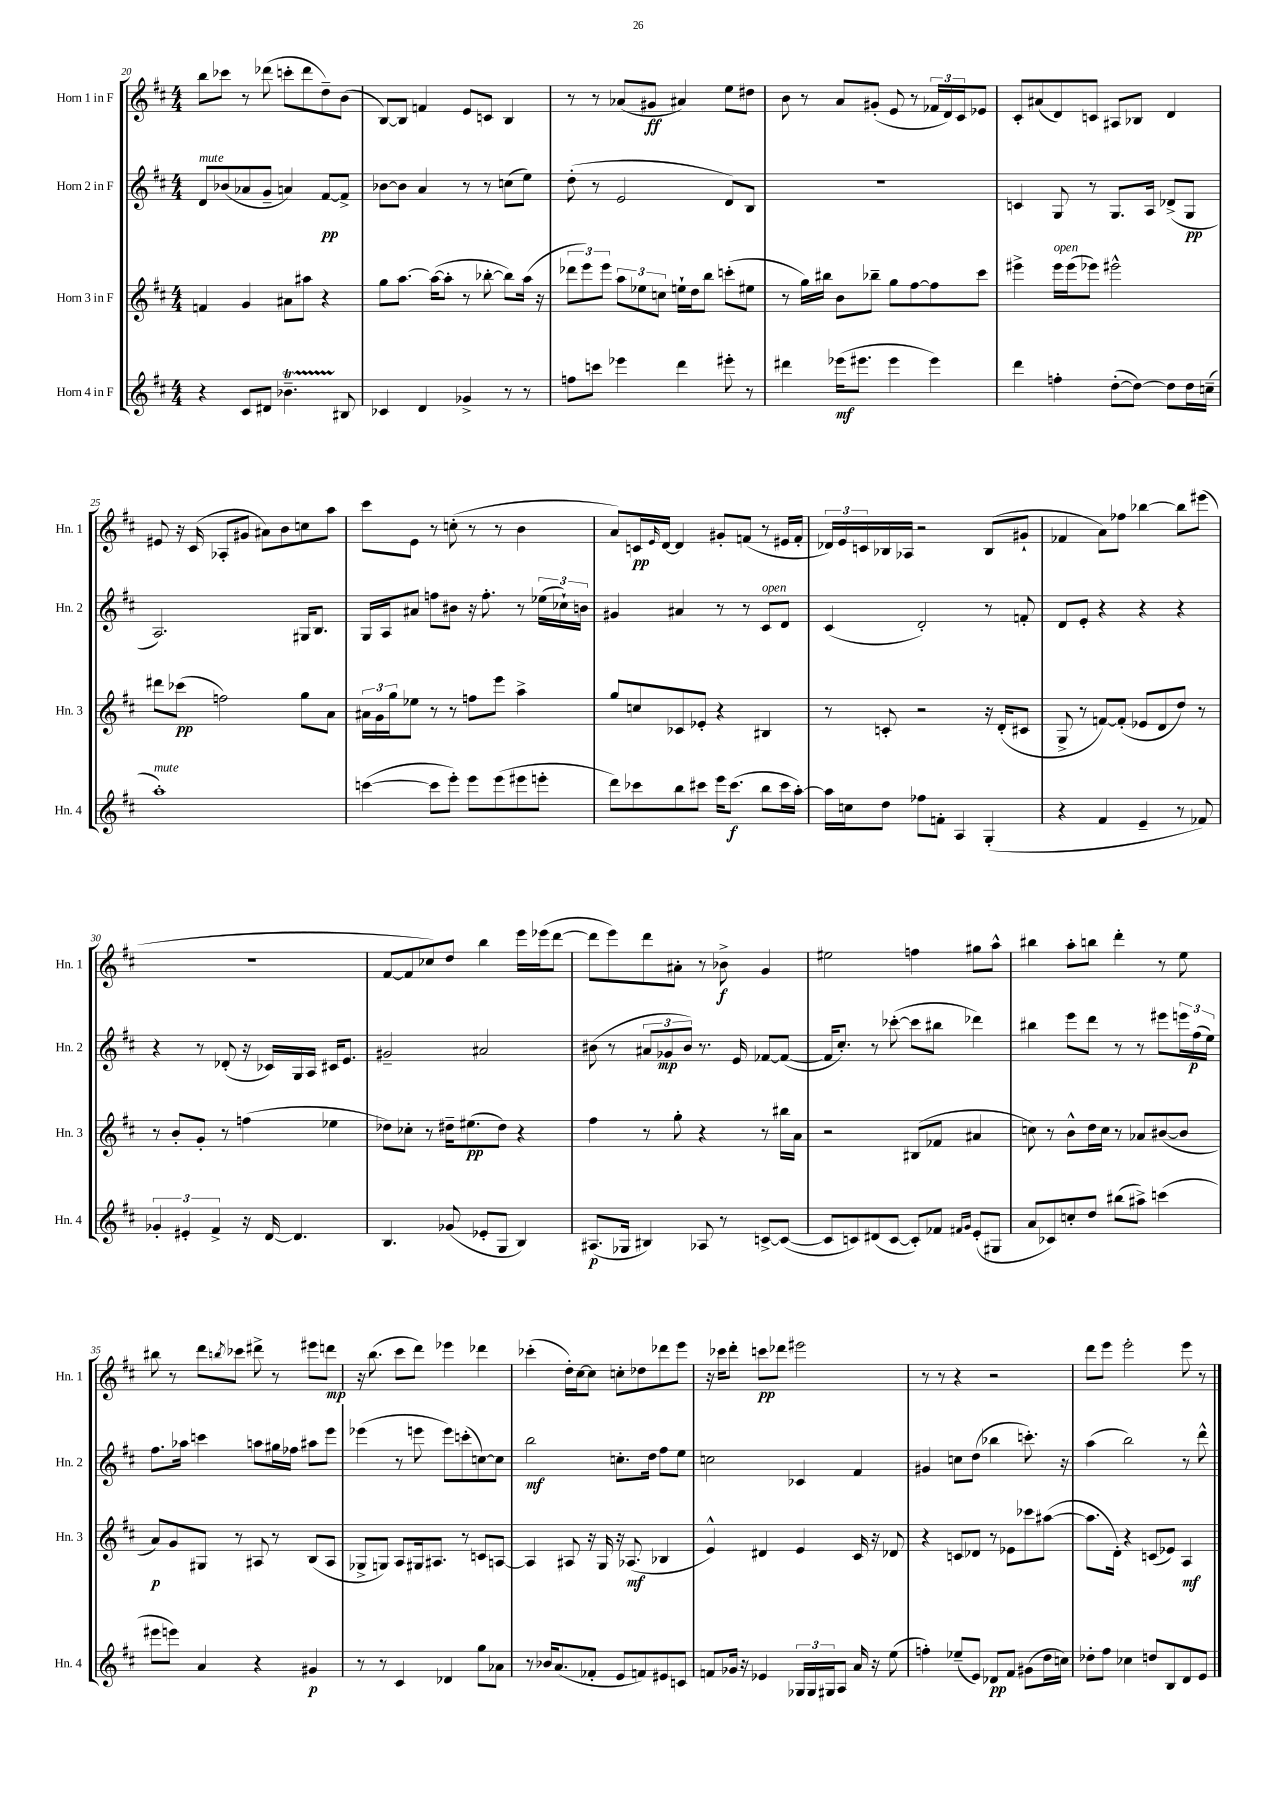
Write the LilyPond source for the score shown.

<<
\new StaffGroup <<
\new Staff = "s0" \with { instrumentName = "Horn 1 in F" shortInstrumentName = "Hn. 1" } {
    \clef treble \key d \major \numericTimeSignature \time 4/4
    b''8 ces'''8 r8 des'''8( c'''8-. des'''8 d''8--) b'8( |
    b8~) b8 f'4 e'8 c'8 b4 |
    r8 r8 aes'8( gis'8\ff ais'4) e''8 dis''8 |
    b'8 r8 a'8 gis'8-.( e'8 r8 \tuplet 3/2 { fes'16 d'16) cis'16 } ees'8 |
    cis'8-. ais'8( d'8) c'8 ais8 bes8 d'4 |
    eis'8 r16 cis'16( aes8-. gis'8 ais'8) b'8 c''8 a''8 |
    cis'''8 e'8 r8 c''8-.( r8 r8 b'4 |
    a'8) c'16\pp \grace { e'16 } d'16~ d'4 gis'8-. f'8( r8 eis'16 f'16-. |
    \tuplet 3/2 { des'16) e'16 c'16 } bes16 aes16 r2 bes8( gis'8-! |
    fes'4 a'8) fes''8 bes''4~ bes''8 eis'''8( |
    R1 |
    fis'8~ fis'8 ces''8) d''8 b''4 e'''16 ees'''16( d'''8~ |
    d'''8 e'''8) d'''8 ais'8-. r8 bes'8->\f g'4 |
    eis''2 f''4 gis''8 a''8-^ |
    bis''4 a''8-. b''8 d'''4-. r8 e''8 |
    bis''8 r8 d'''8 \acciaccatura { b''8 } ces'''8 dis'''8-> r8 eis'''8 d'''8\mp |
    r16 b''8.( cis'''8 d'''8) ees'''4 des'''4 |
    ces'''4-.( d''16-.) cis''16~ cis''8 c''8-. des''8 des'''8 e'''8 |
    r16 ces'''16 d'''8-. c'''8\pp des'''8 eis'''2 |
    r8 r8 r4 r2 |
    d'''8 e'''8 e'''2-. e'''8 r8 \bar "|." |
}
\new Staff = "s1" \with { instrumentName = "Horn 2 in F" shortInstrumentName = "Hn. 2" } {
    \clef treble \key d \major \numericTimeSignature \time 4/4
    d'8^\markup { \italic "mute" } bes'8( aes'8 g'8-- a'4) fis'8~\pp fis'8-> |
    bes'8~ bes'8 a'4 r8 r8 c''8( e''8) |
    d''8-.( r8 e'2 d'8) b8 |
    r1 |
    c'4 g8 r8 g8. a16 des'8->( g8\pp |
    a2.) gis16 b8. |
    g16 a16 ais'8 f''8 bis'8 r16 f''8.-. r8 \tuplet 3/2 { ees''16( ces''16-!) b'16 } |
    gis'4 ais'4 r8 r8 cis'8^\markup { \italic "open" } d'8 |
    cis'4( d'2-.) r8 f'8-. |
    d'8 e'8-. r4 r4 r4 |
    r4 r8 des'8-.( r16 ces'16) g16 a16 cis'16 e'8. |
    gis'2-- ais'2 |
    bis'8( r8 \tuplet 3/2 { ais'8 ges'8\mp bis'8) } r8. e'16 fes'8~ fes'8~( |
    fes'16 cis''8.-.) r8 ces'''8~-.( ces'''8 bis''8 des'''4) |
    bis''4 e'''8 d'''8 r8 r8 eis'''8 \tuplet 3/2 { e'''16 fis''16\p( e''16) } |
    fis''8. aes''16 c'''4 a''8 gis''16 fes''16 ais''8 e'''8 |
    ees'''4( r8 e'''8 e'''8) c'''8-.( c''8~) c''8 |
    b''2\mf c''8.-. d''16 fis''8 e''8 |
    c''2 ces'4 fis'4 |
    gis'4 c''8 d''8( bes''4 c'''8.-.) r16 |
    a''4( b''2) r8 d'''8-^ \bar "|." |
}
\new Staff = "s2" \with { instrumentName = "Horn 3 in F" shortInstrumentName = "Hn. 3" } {
    \clef treble \key d \major \numericTimeSignature \time 4/4
    f'4 g'4 ais'8 ais''8 r4 |
    g''8 a''8.~ a''16~( a''8-. r8 bes''8~-. bes''8) a''16( r16 |
    \tuplet 3/2 { des'''8 e'''8) e'''8 } \tuplet 3/2 { a''8 ees''8 c''8 } e''16-! d''16 b''8 c'''8-.( eis''8 |
    r8 g''16) bis''16 b'8 bes''8-- g''8 fis''8~ fis''8 cis'''8 |
    eis'''4-> eis'''16^\markup { \italic "open" } eis'''16( ees'''8) eis'''2-^ |
    dis'''8 ces'''8\pp( f''2) g''8 a'8 |
    \tuplet 3/2 { ais'16 g'16 g''16 } ees''8 r8 r8 f''8 e'''8 a''4-> |
    g''8 c''8 ces'8 ees'8-. r4 bis4 |
    r8 c'8-. r2 r16 d'16-.( cis'8 |
    g8-> r8 f'8~) f'8-.( ees'8 d'8 d''8) r8 |
    r8 b'8-. g'8-. r8 f''4( ees''4 |
    des''8) ces''8-. r8 dis''16-- eis''8.\pp( dis''8) r4 |
    fis''4 r8 g''8-. r4 r8 bis''16 a'16 |
    r2 bis8( fes'8 ais'4 |
    c''8) r8 b'8-^ d''16 c''16 r8 aes'8 bis'8~( bis'8 |
    a'8\p) g'8 gis8 r8 ais8 r8 b8( ais8 |
    ges8-> g8) a8 gis16 ais8. r8 c'8 a8~ |
    a4 ais8 r16 g16 r16 aes8.\mf( bes4 |
    e'4-^) dis'4 e'4 cis'16 r16 des'8 |
    r4 c'8 des'8 r8 ees'8 ces'''8 ais''8~( |
    ais''8. d'16-.) r4 c'8( ees'8) a4\mf \bar "|." |
}
\new Staff = "s3" \with { instrumentName = "Horn 4 in F" shortInstrumentName = "Hn. 4" } {
    \clef treble \key d \major \numericTimeSignature \time 4/4
    r4 cis'8 dis'8 bes'4.--\startTrillSpan bis8\stopTrillSpan |
    ces'4 d'4 ges'4-> r8 r8 |
    f''8 c'''8 ees'''4 d'''4 eis'''8-. r8 |
    dis'''4 ees'''16\mf( eis'''8. eis'''4 eis'''4) |
    d'''4 f''4-. d''8~-.( d''8~) d''8 d''16 c''16--( |
    a''1-.^\markup { \italic "mute" }) |
    c'''4~( c'''8 e'''8-.) e'''8 e'''8( eis'''8 e'''8-. |
    d'''8) ces'''8 b''8 cis'''8 e'''16 cis'''8.\f( b''8 cis'''16 a''16~-.) |
    a''16 c''16 d''8 fes''8 f'8-. a4 g4-.( |
    r4 fis'4 e'4-- r8 fes'8) |
    \tuplet 3/2 { ges'4-. eis'4-. fis'4-> } r16 d'16~ d'4. |
    b4. ges'8( ees'8-. g8 b4) |
    ais8.\p( ges16 bis4) aes8 r8 c'8~-> c'8~( |
    c'8 c'8) dis'8( c'8~ c'8-.) fes'8 \grace { fis'16 g'16 } e'8-.( gis8 |
    a'8 ces'8) c''8-. d''8 bis''8( ais''8->) c'''4( |
    eis'''8 e'''8) a'4 r4 gis'4\p |
    r8 r8 cis'4 des'4 g''8 aes'8 |
    r8 bes'16 a'8.( fes'8-. e'8 f'8) eis'8 c'8 |
    f'8 ges'16 r16 ees'4 \tuplet 3/2 { ges16 ges16 gis16 } a8 a'16 r16 e''8( |
    f''4-.) ees''8--( e'8) des'8\pp fis'8 gis'8( d''16 c''16) |
    des''8-. fis''8 ces''4 d''8 b8 d'8 e'8 \bar "|." |
}
>>
>>
\layout { \context { \Score currentBarNumber = #20 } }
